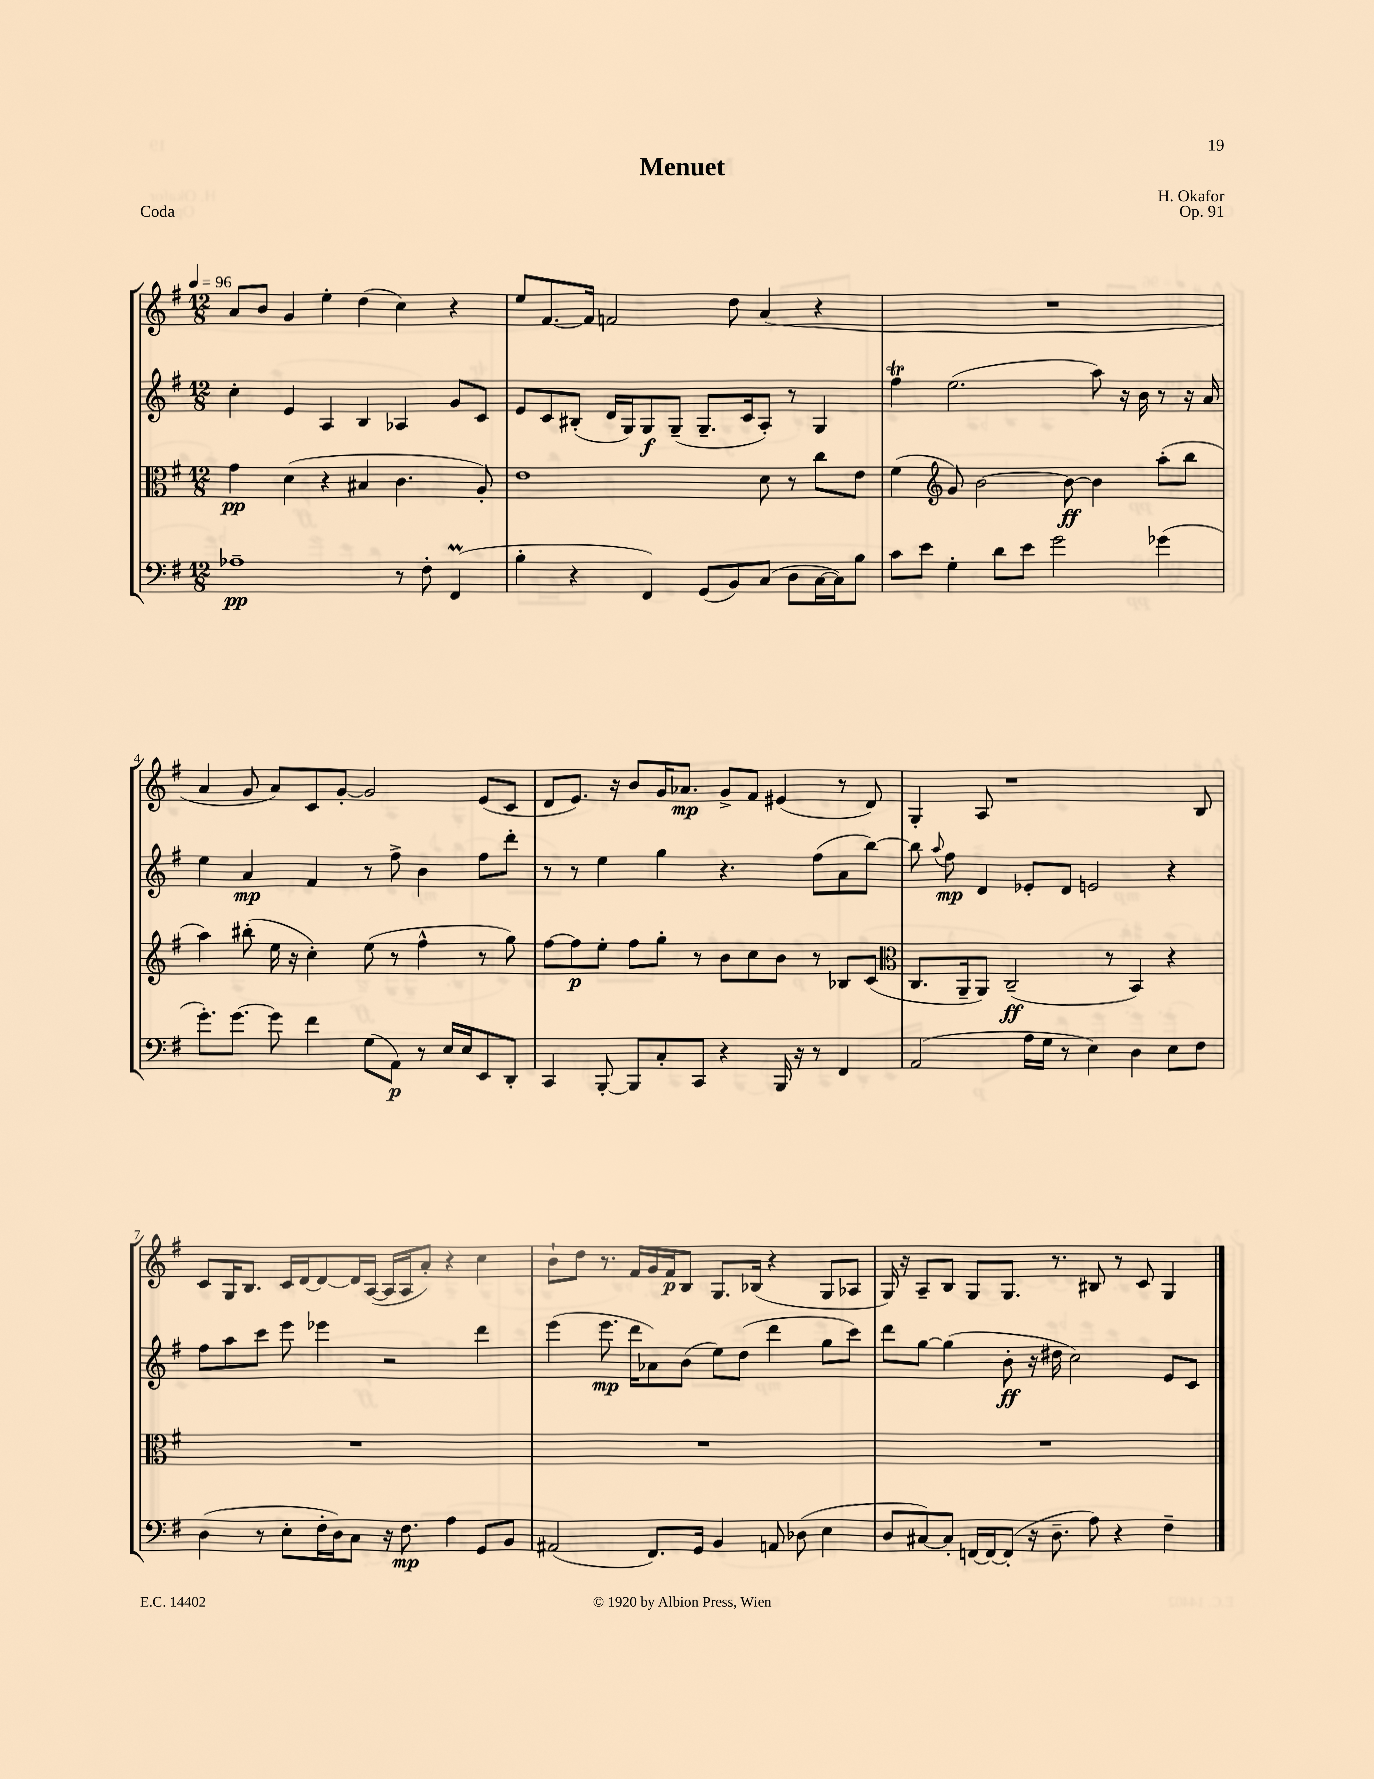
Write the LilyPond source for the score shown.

\header { title = "Menuet" composer = "H. Okafor" opus = "Op. 91" piece = "Coda" }
<<
\new StaffGroup <<
\new Staff = "s0" {
    \clef treble \key g \major \numericTimeSignature \time 12/8 \tempo 4 = 96
    \autoBeamOff a'8[ b'8] g'4 e''4-. d''4( c''4) r4 |
    e''8[ fis'8.~ fis'16] f'2 d''8 a'4( r4 |
    R1. |
    a'4 g'8 a'8[) c'8 g'8]~-. g'2 e'8[( c'8] |
    d'8[ e'8.]) r16 b'8[ g'16 aes'8.]\mp g'8[-> fis'8] eis'4( r8 d'8) |
    g4-. a8 r1 b8 |
    c'8[ g16 b8.] c'16[ d'16~ d'8~ d'16 a16]~( a16[ a16 a'8]-.) r4 c''4 |
    b'8[-! d''8] r8. fis'16[ g'16 fis'16\p b8] g8.[ bes16]( r4 g8[ aes8] |
    g16) r16 a8[-- b8] g8[ g8.] r8. bis8 r8 c'8 g4 \bar "|." |
}
\new Staff = "s1" {
    \clef treble \key g \major \numericTimeSignature \time 12/8
    \autoBeamOff c''4-. e'4 a4 b4 aes4 g'8[ c'8] |
    e'8[ c'8 bis8]-.( d'16[ g16) g8\f g8]--( g8.[-- c'16 a8]-.) r8 g4 |
    fis''4\trill e''2.( a''8) r16 b'16 r8 r16 a'16 |
    e''4 a'4\mp fis'4 r8 fis''8-> b'4 fis''8[ d'''8]-. |
    r8 r8 e''4 g''4 r4. fis''8[( a'8 b''8]~) |
    b''8 \appoggiatura { a''8 } fis''8\mp d'4 ees'8[-. d'8] e'2 r4 |
    fis''8[ a''8 c'''8] e'''8 ees'''4 r2 d'''4 |
    e'''4( e'''8.\mp d'''16[ aes'8) b'8]( e''8[) d''8]( d'''4 g''8[ c'''8]) |
    d'''8[ g''8]~ g''4( b'8-.\ff r16 dis''16 c''2) e'8[ c'8] \bar "|." |
}
\new Staff = "s2" {
    \clef alto \key g \major \numericTimeSignature \time 12/8
    \autoBeamOff g'4\pp d'4( r4 bis4 c'4. a8-.) |
    e'1 d'8 r8 c''8[ e'8] |
    fis'4( \clef treble g'8) b'2~ b'8~\ff b'4 a''8[-.( b''8] |
    a''4) bis''8-.( e''16 r16 c''4-.) e''8( r8 fis''4-^ r8 g''8) |
    fis''8[~ fis''8\p e''8]-. fis''8[ g''8]-. r8 b'8[ c''8 b'8] r8 bes8[ c'8]( |
    \clef alto c8.[ a,16-- a,8]) c2--\ff( r8 b,4) r4 |
    R1. |
    R1. |
    R1. \bar "|." |
}
\new Staff = "s3" {
    \clef bass \key g \major \numericTimeSignature \time 12/8
    \autoBeamOff aes1--\pp r8 fis8-. fis,4\prall( |
    b4-. r4 fis,4) g,8[( b,8) c8]( d8[ c16~ c16) b8] |
    c'8[ e'8] g4-. d'8[ e'8] g'2 ges'4( |
    g'8.[-.) g'8.]~ g'8 fis'4 g8[( a,8]\p) r8 e16[ e16 e,8 d,8]-. |
    c,4 b,,8~-. b,,8[ c8-. c,8] r4 b,,16 r16 r8 fis,4 |
    a,2( a16[ g16] r8 e4) d4 e8[ fis8] |
    d4( r8 e8[-. fis16-. d16) c8] r16 fis8.\mp a4 g,8[ b,8] |
    ais,2( fis,8.[) g,16] b,4 a,8 des8( e4 |
    d8[ cis8~) cis8]-. f,16[~ f,16~ f,8]-.( r16 d8.-- a8) r4 fis4-- \bar "|." |
}
>>
>>
